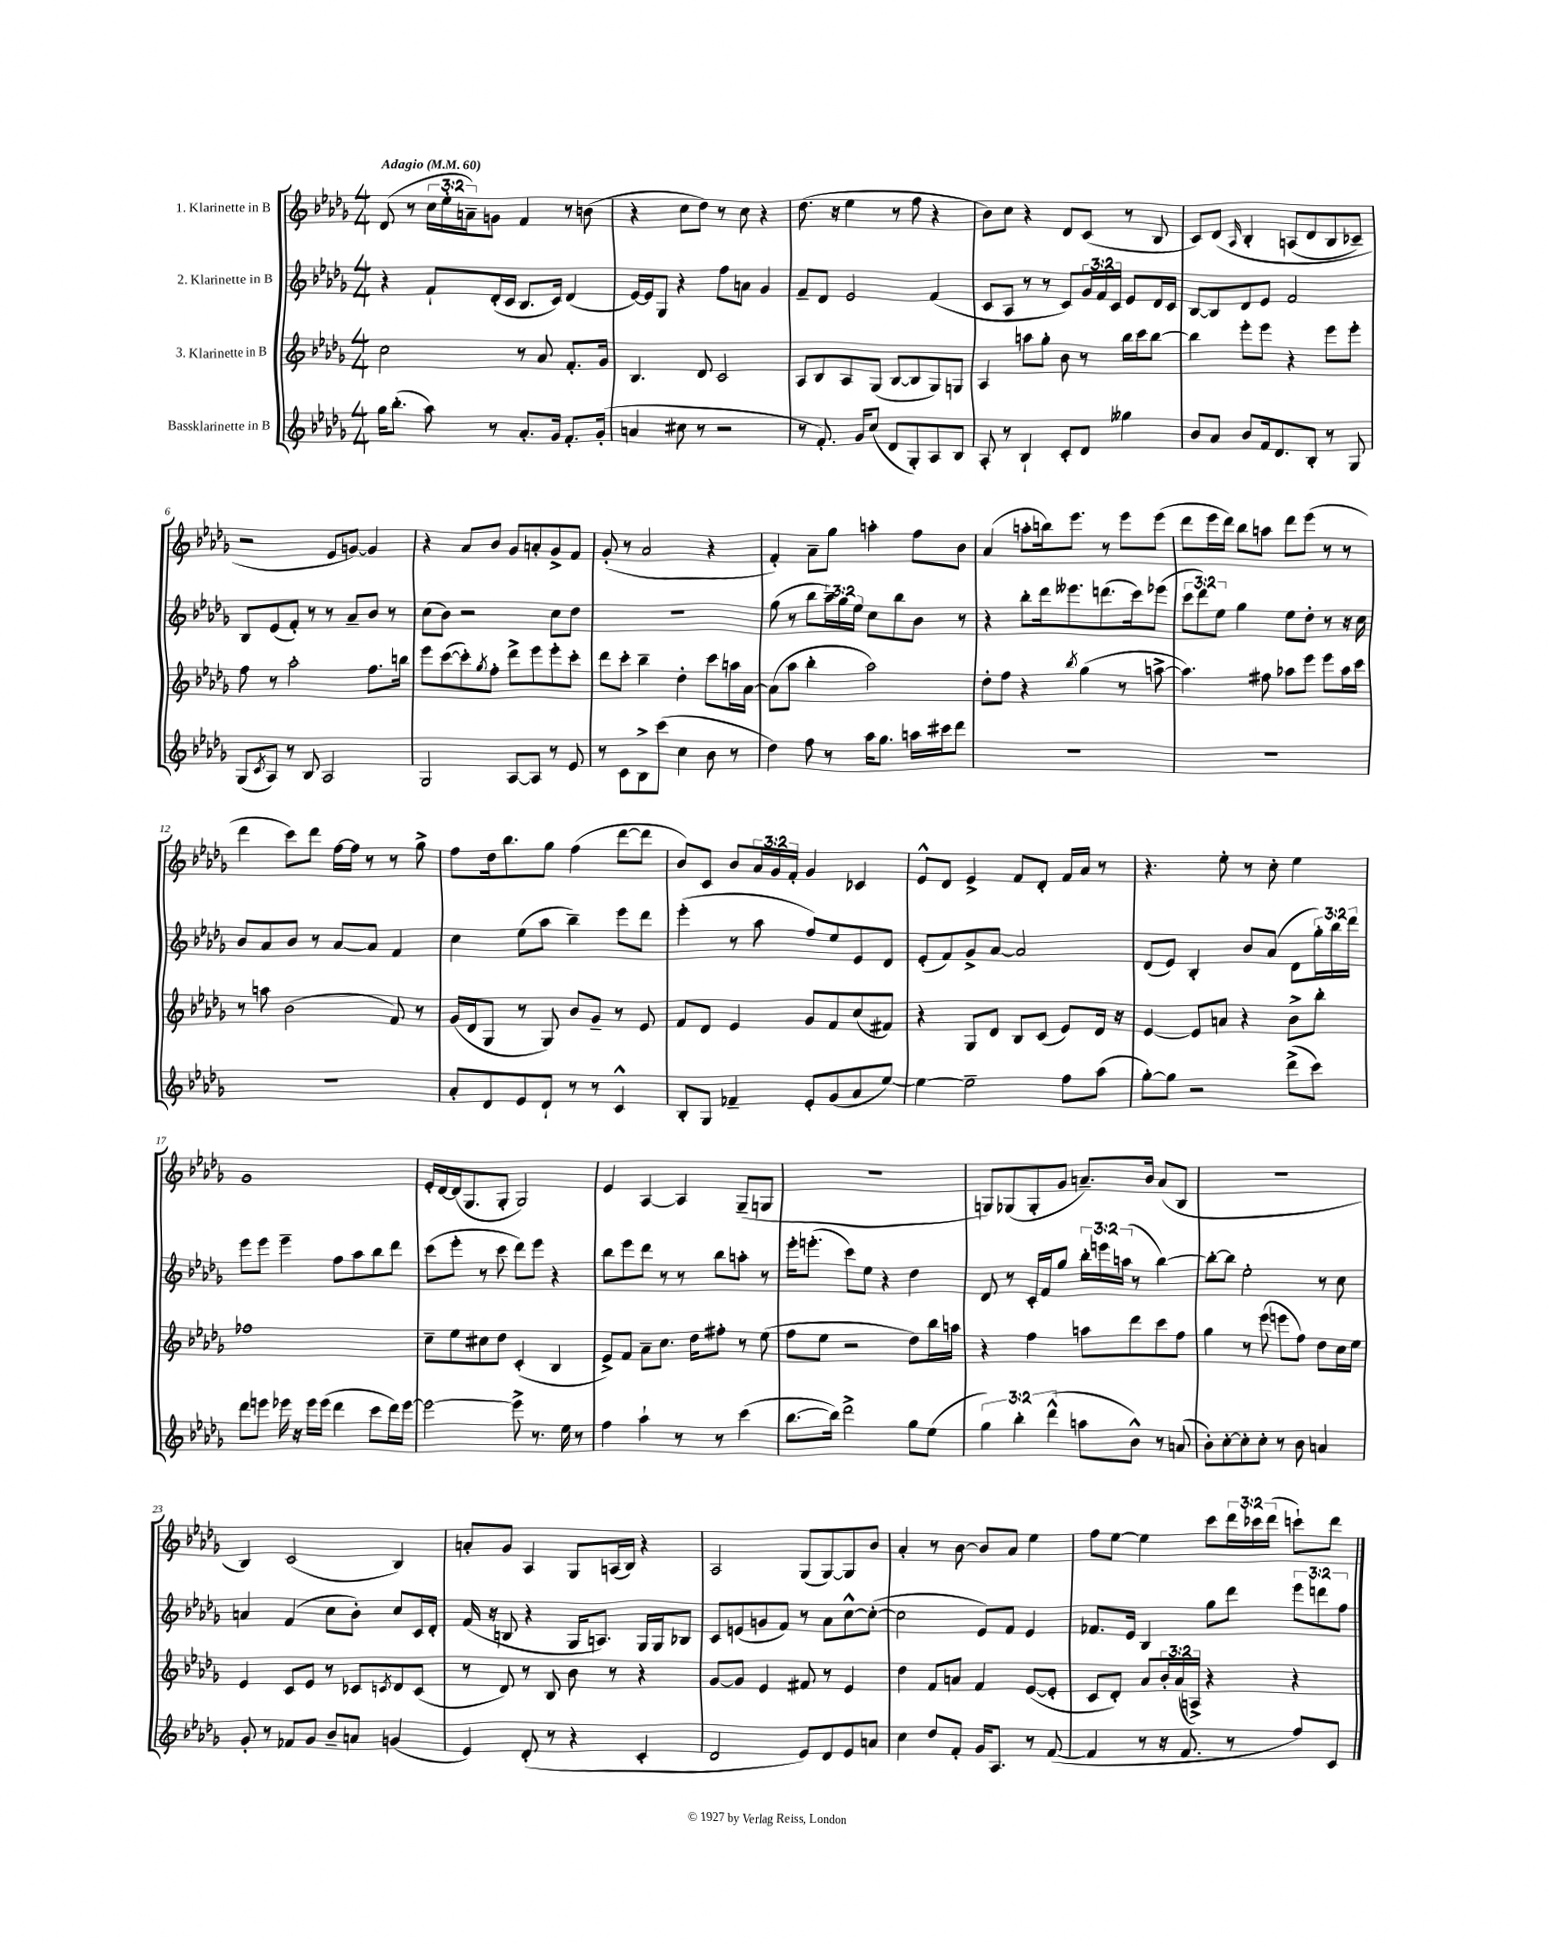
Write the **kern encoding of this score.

**kern	**kern	**kern	**kern
*part4	*part3	*part2	*part1
*staff4	*staff3	*staff2	*staff1
*I"Bassklarinette in B	*I"3. Klarinette in B	*I"2. Klarinette in B	*I"1. Klarinette in B
*clefG2	*clefG2	*clefG2	*clefG2
*k[b-e-a-d-g-]	*k[b-e-a-d-g-]	*k[b-e-a-d-g-]	*k[b-e-a-d-g-]
*M4/4	*M4/4	*M4/4	*M4/4
*MM60	*MM60	*MM60	*MM60
=1	=1	=1	=1
!	!	!	!LO:TX:a:B:t=Adagio
16gg-\KL	2cc\	4r	(8d-/
(8.bb-'\J	.	.	.
.	.	.	8r
8aa-\)	.	8f`/L	24cc\LL
.	.	.	24ee-'\
.	.	.	24an~\J)
8r	.	(16d-'/L	8gn\J
.	.	16c/JJ	.
8.a-'/L	8r	8.B-/L	4f/
.	8a-/	.	.
16g-/Jk	.	16c/Jk)	.
8.f'/L	8.f'/L	(4d-/	8r
.	.	.	(8bn\
(16g-'/Jk	16g-/Jk	.	.
=2	=2	=2	=2
4an/	4.B-/	[16e-/LL)	4r
.	.	16e-/J]	.
.	.	8G-/J	.
8cc#X\	.	4r	8cc\L
8r	8d-/	.	8dd-\J)
2r	2c/	8ff\L	8r
.	.	8an\J	8cc\
.	.	4g-/	4r
=3	=3	=3	=3
8r	8A-/L	8f~/L	(8.dd-\
8.f'/)	8B-/	8d-/J	.
.	.	.	16r
.	8A-/	2e-/	4ee-\
16g-/KL	.	.	.
(8cc/J	(8G-/J	.	.
8d-/L	[8B-/L	.	8r
8G-'/)	8B-/]	.	8ff\
8A-/	8G-/)	(4f/	4r
8B-/J	8Gn/J	.	.
=4	=4	=4	=4
8A-'/	4A-/	8c/L	8b-\L)
8r	.	8A-/J	8cc\J
4B-`/	8aan\L	8r	4r
.	8gg-'\J	8r	.
8c'/L	8b-\	8c/L)	8d-/L
8d-/J	8r	24g-/L	(8c/J
.	.	24f/	.
.	.	24c/JJ	.
4gg--X\	16bb-\LL	8e-/L	8r
.	16ccc\J	.	.
.	[8bb-\J	16d-/L	8B-/
.	.	16c/JJ	.
=5	=5	=5	=5
8b-/L	4bb-\]	[8B-/L	8c/L)
8a-/J	.	8B-/]	(8d-/J
.	.	.	16qqA-/
8b-/L	8eee-'\L	8d-/	4B-'/
16f/k	8eee-\J	8e-/J	.
8.d-/	.	.	.
.	4r	2f/	(8An/L
8B-'/J	.	.	8d-/
8r	8eee-\L	.	8B-/
8G-/	8eee-'\J	.	8c-X~/J)
!!LO:LB:g=z
=6	=6	=6	=6
(8G-/L	8ff\	8B-/L	2r
8qc/	.	.	.
8A-/J)	8r	(8e-/	.
8r	2aa-'\	8f'/J)	.
8B-/	.	8r	.
2A-/	.	8r	8e-/L
.	.	8a-~/L	[8gn/J)
.	8.ff\L	8b-/J	4g/]
.	.	8r	.
.	16bbn\Jk	.	.
=7	=7	=7	=7
2G-/	8eee-\L	(8cc\L	4r
.	([8ccc\	8b-\J)	.
.	8ccc'\])	2r	8a-/L
.	8qgg-/	.	.
.	8ff'\J	.	8b-/J
[8A-/L	8ddd-^\L	.	8g-/L
8A-/J]	8eee-\	.	8an'/
8r	8eee-'\	8cc\L	8g-^/
8e-/	8ccc'\J	8dd-\J	8f/J
=8	=8	=8	=8
8r	8ddd-\L	1r	(8g-'/
8c\L	8ccc'\J	.	8r
8B-^\	4bb-~\	.	2a-/
(8ccc\J	.	.	.
4cc\	4dd-'\	.	.
8b-\	8ccc\L	.	4r
8r	16aan\L	.	.
.	[16a-\JJ	.	.
=9	=9	=9	=9
4dd-\)	(8a-\L]	(8gg-\	4f'/)
.	8aa-\J	8r	.
8ff\	4bb-'\	8bb-\L	8a-~\L
8r	.	24aa-~\L)	8gg-\J
.	.	24gg-\	.
.	.	24ee-\JJ	.
16aa-\KL	2aa-\)	8cc\L	4aan'\
8.gg-\J	.	.	.
.	.	8bb-\	.
16aan\LL	.	8b-\J	8ff\L
16ccc#X\J	.	.	.
8ddd-\J	.	8r	8b-\J
=10	=10	=10	=10
1r	8dd-'\L	4r	(4a-/
.	8ff\J	.	.
.	4r	8bb-'\L	8aan'\L
.	.	16ddd-\k	16bbn\k)
.	.	8.eee--X\	8.eee-\J
.	8qbb-/	.	.
.	(4gg-\	.	.
.	.	(8.dddn\	8r
.	8r	.	8eee-\L
.	.	16ccc\k)	.
.	[8aan^\	(8eee-X\J	(8eee-\J
=11	=11	=11	=11
1r	4.aa\])	12ccc\L	8ddd-\L
.	.	12ddd-\)	.
.	.	.	16eee-\L
.	.	12ee-\J	.
.	.	.	16ddd-\JJ)
.	.	4gg-\	8bb-\L
.	8ff#X\	.	8aan\J
.	8aa-X\L	8ee-\L	8ddd-\L
.	8eee-\J	8dd-'\J	(8eee-\J
.	8eee-\L	8r	8r
.	16aa-\L	16r	8r
.	16ccc\JJ	16cc\	.
!!LO:LB:g=z
=12	=12	=12	=12
1r	8r	8b-/L	4ddd-\
.	8aan\	8a-/	.
.	(2b-\	8b-/J	8ccc\L)
.	.	8r	8ddd-\J
.	.	[8a-/L	[16ff\LL
.	.	.	16ff\JJ]
.	.	8a-/J]	8r
.	8f/)	4f/	8r
.	8r	.	8gg-^\
=13	=13	=13	=13
8a-'/L	(16g-/LL	4cc\	8ff\L
.	16d-/J	.	.
8d-/	8G-/J	.	16dd-\k
.	.	.	8.bb-\
8e-/	8r	(8ee-\L	.
8d-`/J	8G-/)	8aa-\J	8gg-\J
8r	8b-/L	4bb-~\)	(4ff\
8r	8g-~/J	.	.
4c^^/	8r	8eee-\L	[8ddd-\L
.	8e-/	8ddd-\J	8ddd-\J]
=14	=14	=14	=14
8B-'/L	8f/L	(4eee-'\	8b-/L)
8G-/J	8d-/J	.	8c/J
4f-X~/	4e-/	8r	8b-/L
.	.	8aa-\	24a-/L
.	.	.	24g-/
.	.	.	24f'/JJ
8e-'/L	8g-/L	8ff/L)	4g-/
(8g-/	8f/	8ee-/	.
8a-/	(8cc/	8e-/	4c-X/
[8ee-/J)	8f#X/J)	8d-/J	.
=15	=15	=15	=15
4ee-\_	4r	(8e-'/L	8e-^^/L
.	.	8f/)	8d-/J
2ee-~\]	8G-/L	8g-^/	4e-^/
.	8d-/J	[8a-/J	.
.	8B-/L	2a-/]	8f/L
.	(8c/J	.	8d-'/J
8ff\L	8e-/L)	.	16f/LL
.	.	.	16a-/JJ
(8aa-\J	16d-/Jk	.	8r
.	16r	.	.
=16	=16	=16	=16
[8gg-'\L)	[4e-/	(8d-/L	4.r
8gg-\J]	.	8e-/J)	.
2r	8e-/L]	4B-'/	.
.	8an/J	.	8ee-'\
.	4r	8b-/L	8r
.	.	(8a-/J	8cc'\
(8ddd-^\L	8b-^\L	8d-\L	4ee-\
8ccc\J)	8bb-'\J	24gg-'\L)	.
.	.	24bb-\	.
.	.	24ddd-\JJ	.
!!LO:LB:g=z
=17	=17	=17	=17
8ddd-\L	1ff-X	8eee-\L	1g-
8eeen\J	.	8eee-\J	.
16eee-X\	.	4eee-~\	.
16r	.	.	.
16eee-\LL	.	.	.
(16eee-\JJ	.	.	.
4ddd-\	.	8ff\L	.
.	.	8aa-\	.
8ccc\L	.	8bb-\	.
16ddd-\L)	.	8ddd-\J	.
[16eee-\JJ	.	.	.
=18	=18	=18	=18
2eee-\_	8cc~\L	(8ccc\L	16e-'/LL
.	.	.	[16d-/
.	8ee-\	8eee-'\J	(16d-/J]
.	.	.	8.G-/
.	8cc#X\	8r	.
.	8dd-\J	8ccc\	8G-'/J
8eee-^\]	(4c'/	8ddd-\L)	2G-/)
8.r	.	8eee-\J	.
.	4B-/	4r	.
16ee-\	.	.	.
8r	.	.	.
=19	=19	=19	=19
4ff\	8e-^/L)	8bb-\L	4e-/
.	8f/J	8eee-\	.
4aa-`\	8a-~\L	8ddd-\J	[4A-/
.	8.cc\J	8r	.
8r	.	8r	4A-/]
.	16dd-\KL	.	.
8r	8ff#X'\J	8bb-\L	.
(4ccc\	8r	8aan'\J	(8G-~/L
.	(8ee-\	8r	8Gn/J
=20	=20	=20	=20
[8.bb-\L	8ff\L	16eee-'\KL	1r
.	.	(8.eeen'\J	.
.	8ee-\J	.	.
16bb-\Jk])	.	.	.
2ddd-^\	2r	8ccc\L)	.
.	.	8ee-\J	.
.	.	4r	.
8gg-\L	8dd-\L)	4dd-\	.
(8ee-\J	16bb-\L	.	.
.	16aan\JJ	.	.
=21	=21	=21	=21
6gg-\)	4r	8d-/	8Gn/L)
.	.	8r	(8G-X/
6bb-'\	.	.	.
.	4ff\	16c'/LL	8G-'/
.	.	16f/J	.
(6ddd-^^\	.	.	.
.	.	8gg-/J	8g-/J
8aan\L	8aan\L	24bb-'\LL	8.an~/L)
.	.	24eeen\	.
.	.	(24aan\JJ	.
8b-^^\J)	8ddd-\	8r	.
.	.	.	16b-/Jk
8r	8ccc\	[4bb-\)	(8a/L
(8an/	8ff\J	.	8B-/J
=22	=22	=22	=22
8b-'\L)	4gg-\	8bb-'\L_	1r
[8cc'\	.	8bb-\J]	.
8cc'\]	8r	2ee-'\	.
8cc'\J	(8eee-\	.	.
8r	8eeen\L	.	.
8b-\	8ff\J)	.	.
4an/	8dd-\L	8r	.
.	16cc\L	8cc\	.
.	16ee-\JJ	.	.
!!LO:LB:g=z
=23	=23	=23	=23
8g-'/	4e-/	4an/	4B-/)
8r	.	.	.
8f-X/L	8c/L	(4f/	(2c/
8g-/J	8e-/J	.	.
8b-~/L	8r	8cc\L	.
8an/J	8c-X/L	8b-'\J)	.
.	8qcn/	.	.
(4gn/	8d-/	8cc/L	4B-/)
.	(8c/J	16c/L	.
.	.	16d-'/JJ	.
=24	=24	=24	=24
4e-/)	8r	(16f/	8an'/L
.	.	16r	.
.	8d-/)	8Bn/	8g-/J
(8d-'/	8r	4r	4A-/
8r	8B-/	.	.
4r	8b-\	16G-/KL	8G-/L
.	.	8.An/J)	.
.	8r	.	(16An/L
.	.	.	16B-/JJ)
4c'/	4r	16G-/LL	4r
.	.	16G-/J	.
.	.	8B-X/J	.
=25	=25	=25	=25
2d-/	[8g-/L	8c/L	2A-/
.	8g-/J]	(8en/	.
.	4e-/	8gn/	.
.	.	8f/J)	.
8e-/L)	8f#X/	8r	(8G-/L
8d-/	8r	8a-\L	[8G-/)
8e-/	4e-/	[8cc^^\	8G-/]
8an/J	.	(8cc'\J_	8b-/J
=26	=26	=26	=26
4cc\	4dd-\	2cc\]	4a-'/
8dd-/L	8f/L	.	8r
8f'/J	8an/J	.	[8b-\
16g-/KL	4f/	8e-/L)	8b-/L]
8.A-/J	.	.	.
.	.	8f/J	8a-/J
8r	([8e-/L	4e-/	4ee-\
([8f/	8e-'/J]	.	.
=27	=27	=27	=27
4f/]	8c/L	8.f-X/L	8ff\L
.	8d-'/J)	.	[8ee-\J
.	.	16e-/Jk	.
8r	8a-/L	4B-/	4ee-\]
16r	24b-'/L	.	.
.	(24a-/	.	.
8.f/	.	.	.
.	24An^/JJ)	.	.
.	4r	8gg-\L	8ccc\L
8r	.	8ddd-\J	24ddd-\L
.	.	.	24ccc-X\
.	.	.	(24ddd-\JJ
8ff/L)	4r	12eee-\L	8cccn`\L)
.	.	12dddn\	.
8c/J	.	.	8ddd-\J
.	.	12ff\J	.
==	==	==	==
*-	*-	*-	*-
